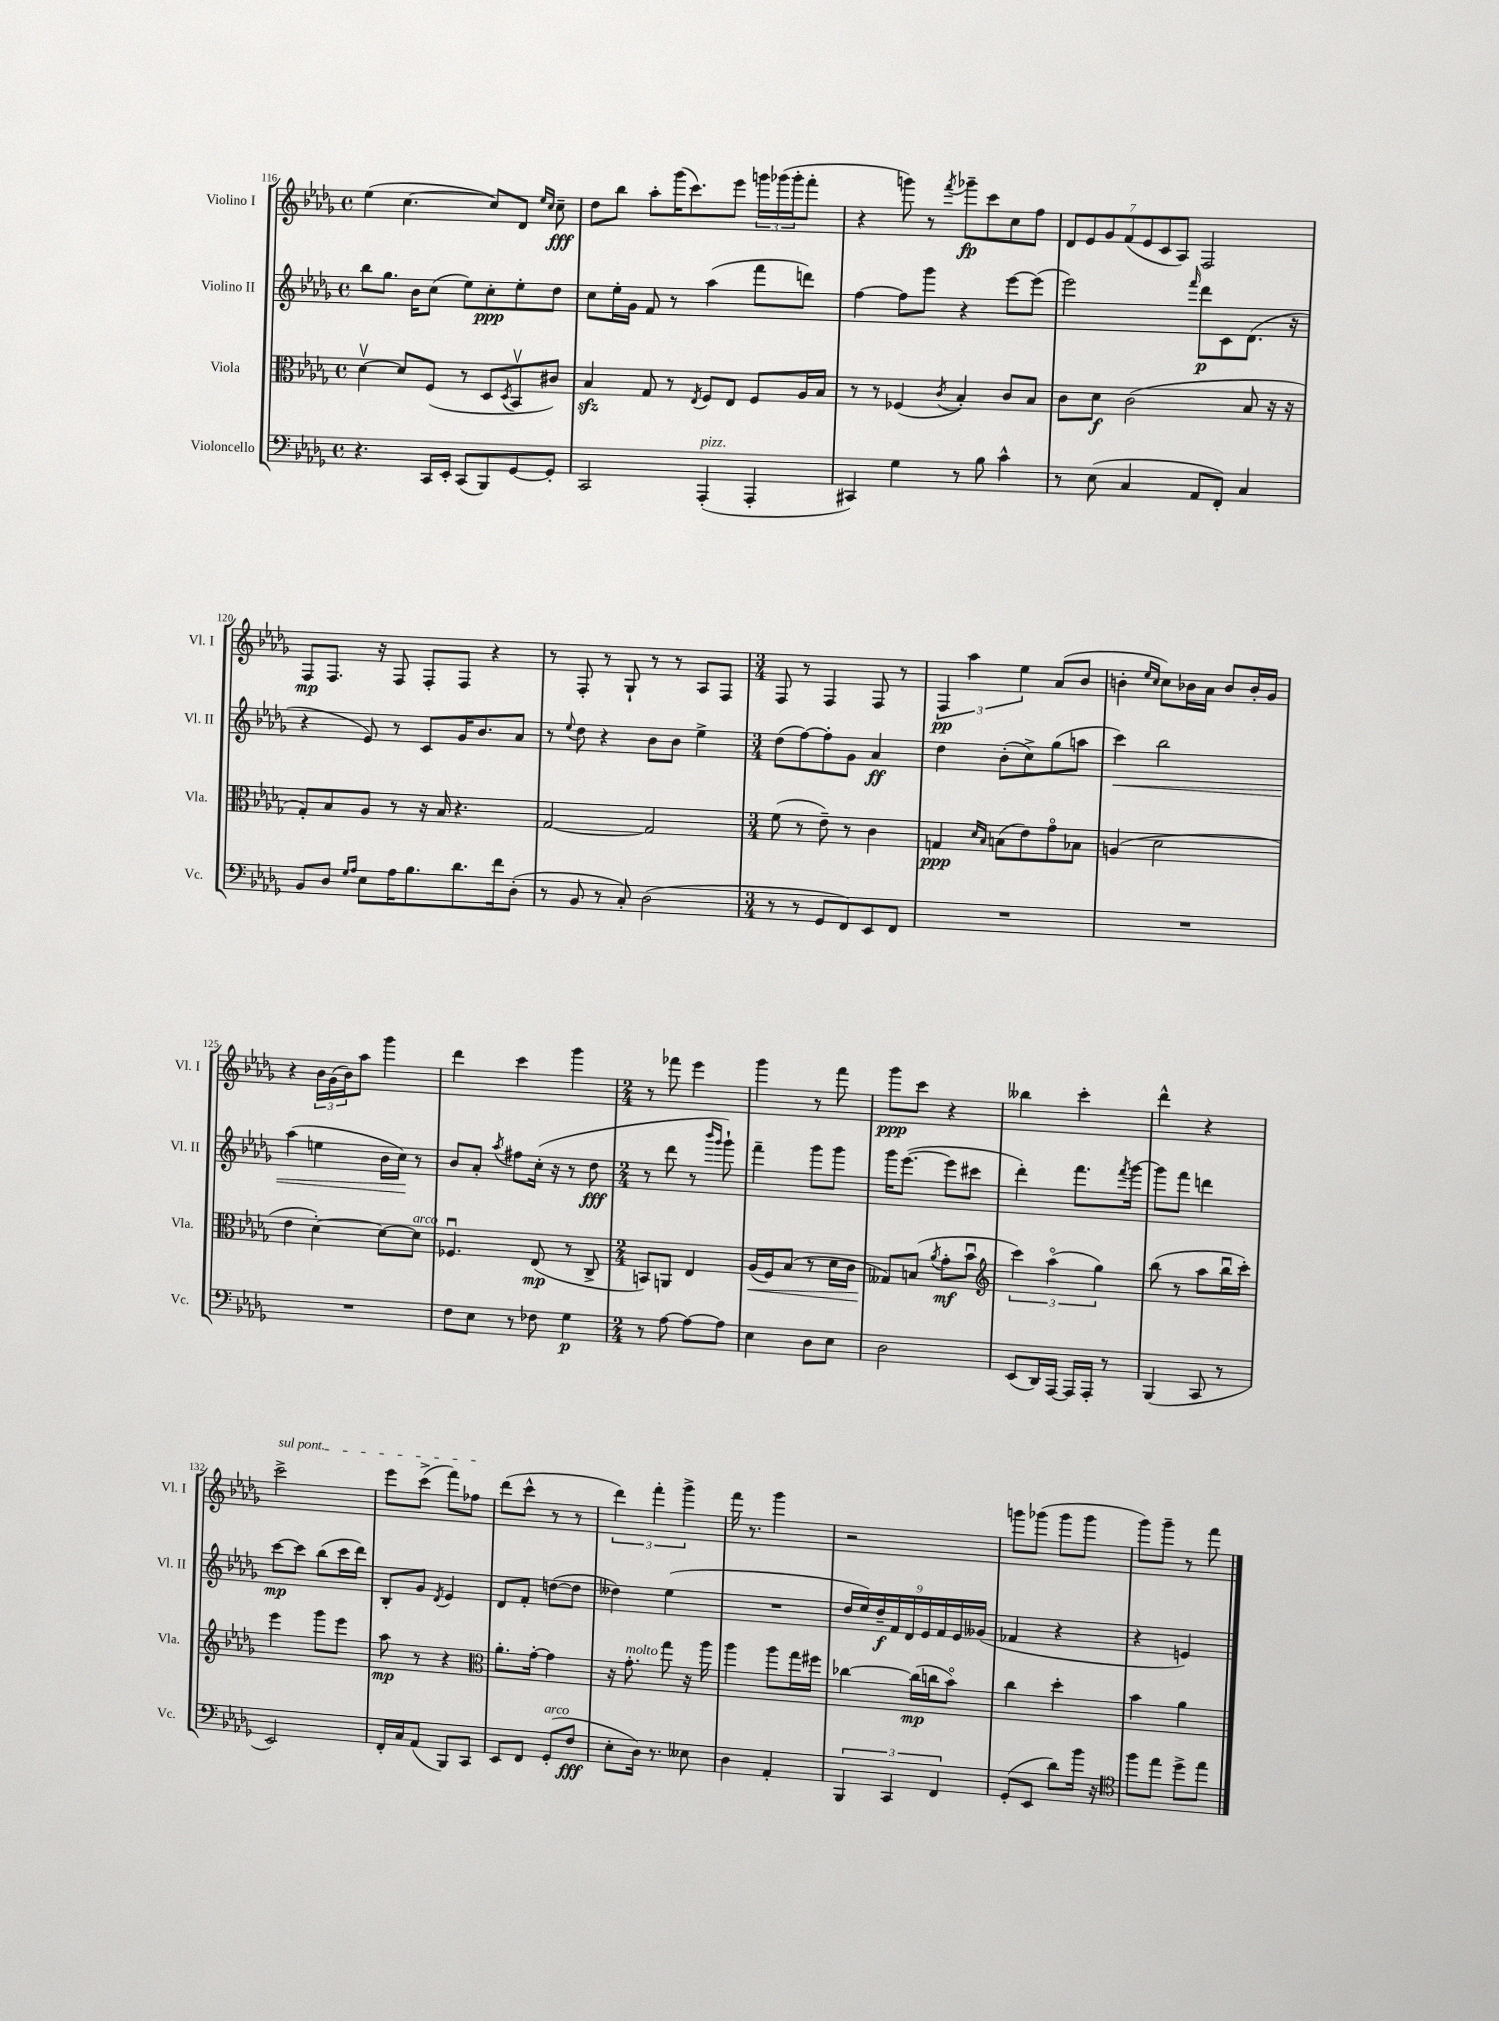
<<
\new StaffGroup <<
\new Staff = "s0" \with { instrumentName = "Violino I" shortInstrumentName = "Vl. I" } {
    \clef treble \key des \major \defaultTimeSignature \time 4/4
    ees''4( c''4.~ c''8) des'8 \grace { ees''16 c''16 } c''8--\fff |
    des''8 bes''8 aes''8-. ges'''16( c'''8.) ees'''8 \tuplet 3/2 { g'''16 ges'''16( ges'''16-. } f'''8-. |
    r4 g'''8) r8 \acciaccatura { f'''8 } ges'''8--\fp c'''8 c''8 f''8 |
    \tuplet 7/4 { des'8 ees'8 ges'8 f'8( ees'8 c'8 aes8) } f2 |
    f8\mp f8. r16 f8 f8-. f8 r4 |
    r8 f8-. r8 ges8-! r8 r8 aes8 f8 |
    \numericTimeSignature \time 3/4 f8 r8 f4 f8 r8 |
    \tuplet 3/2 { f4\pp aes''4 ees''4 } aes'8( bes'8 |
    b'4-. \grace { ees''16 c''16 } c''8) bes'16 aes'16 bes'8 bes'16-. ges'16 |
    r4 \tuplet 3/2 { bes'16 ges'16( bes'16) } aes''8 ges'''4 |
    des'''4 c'''4 ges'''4 |
    \numericTimeSignature \time 2/4 r8 fes'''8 ees'''4 |
    ges'''4 r8 f'''8 |
    ges'''8\ppp c'''8 r4 |
    beses''4 c'''4-. |
    des'''4-^ r4 |
    \once \override TextSpanner.bound-details.left.text = \markup { \italic "sul pont." } c'''2->\startTextSpan |
    ees'''8 c'''8->( f'''8) fes''8\stopTextSpan |
    des'''8( c'''8-^ r8 r8 |
    \tuplet 3/2 { des'''4) f'''4-. ges'''4-> } |
    f'''16 r8. ges'''4 |
    r2 |
    g'''8 ges'''8( ges'''8 ges'''8 |
    ges'''8) ges'''8-- r8 f'''8 \bar "|." |
}
\new Staff = "s1" \with { instrumentName = "Violino II" shortInstrumentName = "Vl. II" } {
    \clef treble \key des \major \defaultTimeSignature \time 4/4
    bes''8 ges''8. bes'16 c''8( ees''8) c''8-.\ppp ees''8-. des''8 |
    c''8 ees''16-. ges'16 f'8 r8 aes''4( f'''8 d'''8) |
    f''4~ f''8 ges'''8 r4 ees'''8~ ees'''8( |
    ees'''2) \grace { f'''16 } des'''8\p c'8 des'8.( r16 |
    r4 ees'8) r8 c'8 ges'16 bes'8. aes'8 |
    r8 \appoggiatura { ees''8 } des''8 r4 bes'8 bes'8 ees''4-> |
    \numericTimeSignature \time 3/4 des''8( f''8~) f''8-. ges'8 aes'4\ff |
    des''4 bes'8-.( c''8->) ges''8( a''8 |
    c'''4\<) bes''2 |
    aes''4( e''4 bes'16 c''16\!) r8 |
    bes'8 aes'8-. \acciaccatura { aes''8 } fis''8 c''16-.( r16 r8 des''8\fff |
    \numericTimeSignature \time 2/4 r8 des'''8 r8 \grace { bes'''16 ges'''16 } ges'''8-!) |
    f'''4-- ges'''8 ges'''8 |
    ges'''16 ees'''8.~( ees'''8 cis'''8 |
    des'''4-.) f'''8. \acciaccatura { f'''8 } ges'''16~ |
    ges'''8 f'''8 d'''4 |
    c'''8~\mp c'''8 bes''8( c'''16 des'''16) |
    bes8-. ges'8 \acciaccatura { des'8 } ees'4 |
    des'8 f'8-. d''8~( d''8 |
    deses''4) ees''4( |
    R2 |
    \tuplet 9/8 { des''16 ees''16) des''16--\f f'16 des'16 ees'16 f'16 ees'16 geses'16( } |
    fes'4 r4 |
    r4 e'4) \bar "|." |
}
\new Staff = "s2" \with { instrumentName = "Viola" shortInstrumentName = "Vla." } {
    \clef alto \key des \major \defaultTimeSignature \time 4/4
    des'4~\upbow des'8 f8( r8 des8 \acciaccatura { des8 } bes,8\upbow cis'8) |
    bes4\sfz ges8 r8 \acciaccatura { ees8 } f8 ees8 f8 aes16 bes16 |
    r8 r8 fes4( \acciaccatura { c'8 } bes4-.) c'8 bes8 |
    c'8 des'8\f c'2( bes8 r16 r16 |
    ges8-.) bes8 aes8 r8 r16 bes16 r4. |
    ges2~ ges2 |
    \numericTimeSignature \time 3/4 f'8( r8 ees'8--) r8 c'4 |
    g4\ppp \grace { des'16 bes16 } b8( ees'8) ges'8\flageolet bes8 |
    a4( des'2 |
    ees'4 des'4~-.) des'8~ des'8^\markup { \italic "arco" } |
    fes4.\downbow ees8\mp( r8 c8-> |
    \numericTimeSignature \time 2/4 b,8) a,8 ees4 |
    aes16\<( f16) bes8( r8 des'16 c'16 |
    geses8\!) b8( \acciaccatura { aes'8 } ges'8-.\mf bes'8\downbow |
    \clef treble \tuplet 3/2 { c'''4) aes''4\flageolet( ges''4) } |
    bes''8( r8 aes''8 bes''16\downbow c'''16-.) |
    ees'''4 ges'''8 ees'''8 |
    aes''8\mp r8 r4 |
    \clef alto aes'8.-. ges'16~-. ges'4 |
    r16 ges'8.-.^\markup { \italic "molto" } ges''8 r16 aes''16 |
    aes''4 aes''8 ges''16 fis''16 |
    ces''4~ ces''16\mp( c''16 bes'8\flageolet) |
    c''4 des''4-. |
    bes'4 aes'4 \bar "|." |
}
\new Staff = "s3" \with { instrumentName = "Violoncello" shortInstrumentName = "Vc." } {
    \clef bass \key des \major \defaultTimeSignature \time 4/4
    r4. c,16 ees,16-. c,8( bes,,8) ges,8~ ges,8-. |
    c,2 aes,,4-.^\markup { \italic "pizz." }( aes,,4-. |
    cis,4) ges4 r8 bes8 c'4-^ |
    r8 ees8( c4 aes,8 f,8-.) c4 |
    bes,8 des8 \grace { ges16 aes16 } ees8 aes16 bes8. des'8. f'16 des8-.( |
    r8 bes,8 r8 c8-.) des2( |
    \numericTimeSignature \time 3/4 r8 r8 ges,8 f,8) ees,8 f,8 |
    R2. |
    R2. |
    R2. |
    f8 ees8 r8 fes8 ges4\p |
    \numericTimeSignature \time 2/4 r8 aes8~ aes8~ aes8 |
    ees4 des8 ees8 |
    des2 |
    ees,8( des,16) aes,,16~ aes,,16 aes,,16-. r8 |
    bes,,4( c,8 r8 |
    ees,2) |
    f,16-. c16 aes,8( bes,,8) c,8 |
    ees,8 f,8 ges,8-.^\markup { \italic "arco" }( f8\fff |
    ees8-. des16) r8. eeses8 |
    des4 aes,4-. |
    \tuplet 3/2 { bes,,4 c,4 f,4 } |
    ges,8-.( ees,8 des'8) bes'16 r16 |
    \clef tenor f''8 ees''8 des''8-> ees''8 \bar "|." |
}
>>
>>
\layout { \context { \Score currentBarNumber = #116 } }
